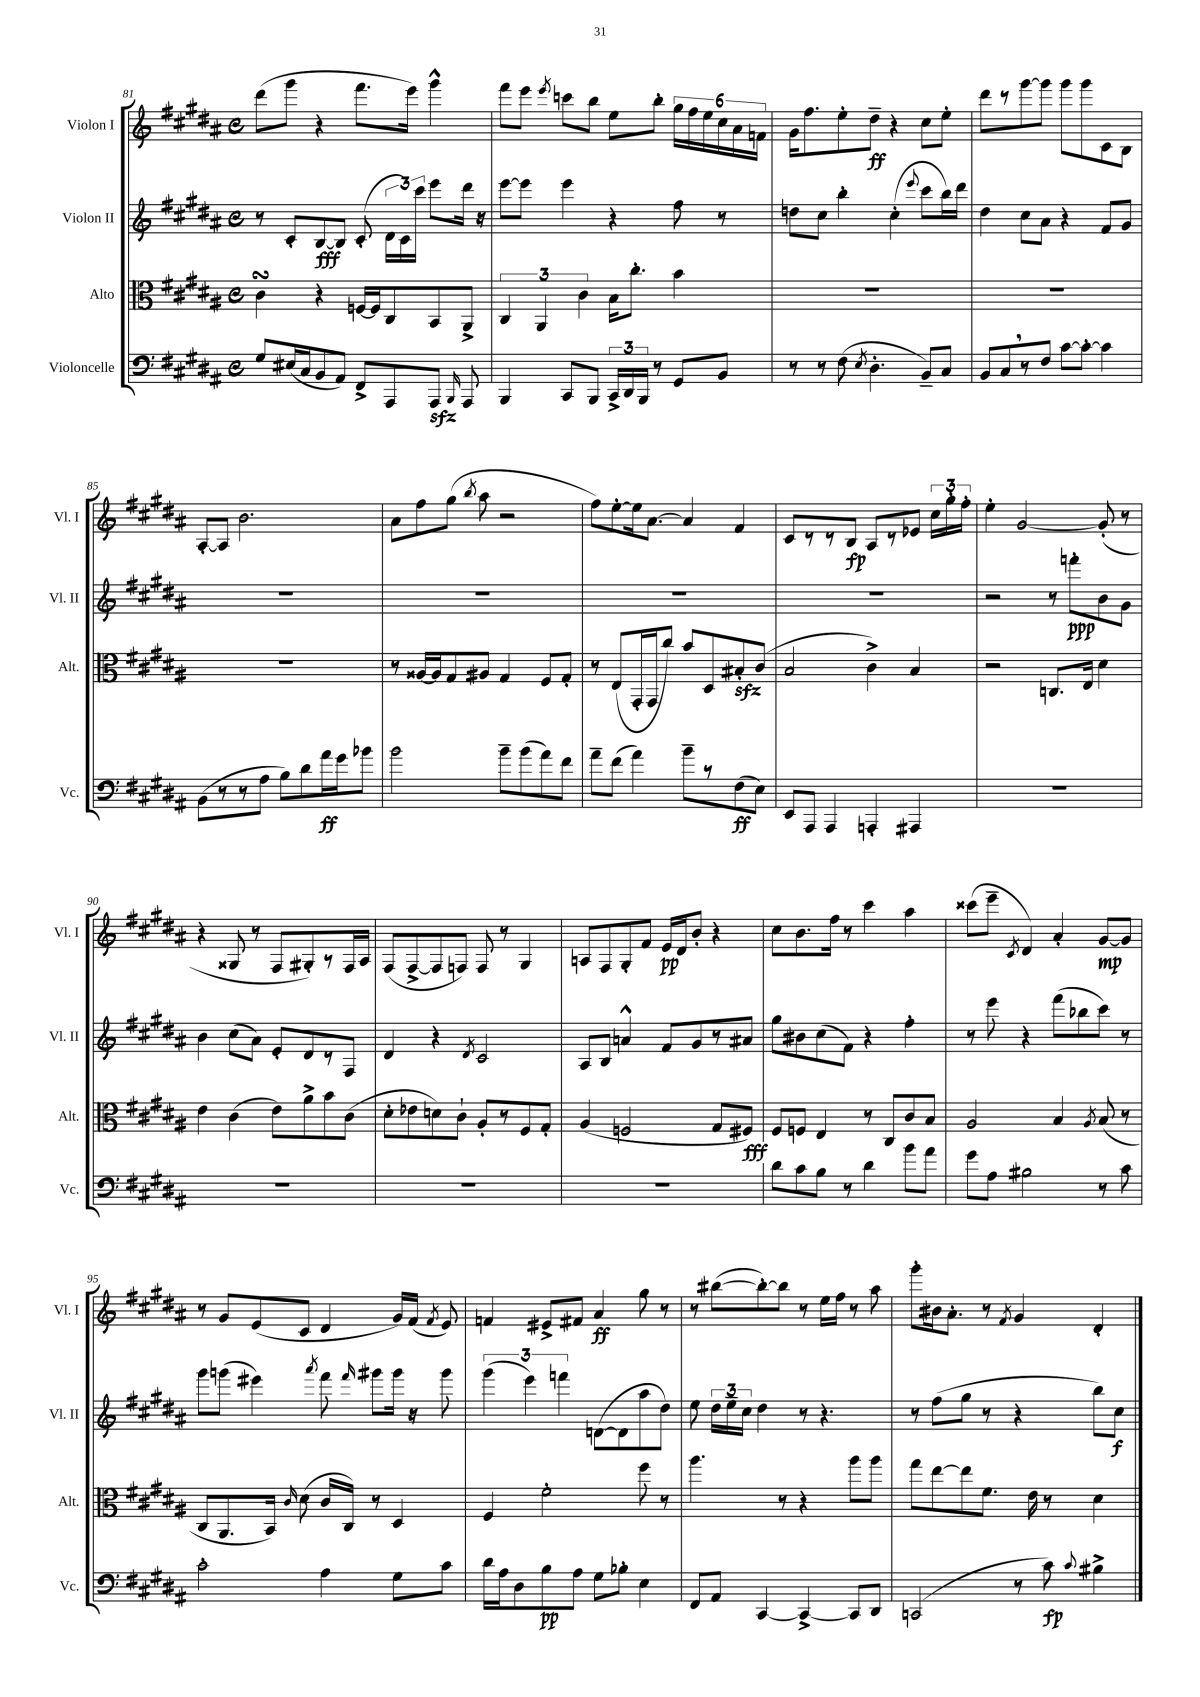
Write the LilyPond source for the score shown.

<<
\new StaffGroup <<
\new Staff = "s0" \with { instrumentName = "Violon I" shortInstrumentName = "Vl. I" } {
    \clef treble \key b \major \defaultTimeSignature \time 4/4
    \autoBeamOff dis'''8[( gis'''8] r4 fis'''8.[ e'''16]) gis'''4-^ |
    fis'''8[ e'''8] \acciaccatura { e'''8 } c'''8[ b''8] e''8[ b''8]-. \tuplet 6/4 { gis''16[ fis''16 e''16 cis''16 ais'16 f'16] } |
    gis'16[ fis''8. e''8-. dis''8]--\ff r4 cis''8[ e''8]-. |
    dis'''8[ r8 gis'''8~ gis'''8] gis'''8[ gis'''8 cis'8 b8] |
    ais8[~-. ais8] b'2. |
    ais'8[ fis''8 gis''8]( \acciaccatura { b''8 } ais''8 r2 |
    fis''8[) e''8~-. e''16 ais'8.]~ ais'4 fis'4 |
    cis'8[ r8 r8 b8]\fp ais8[ r8 ees'8] \tuplet 3/2 { cis''16[ gis''16-. fis''16]-. } |
    e''4-. gis'2~ gis'8-.( r8 |
    r4 gisis8 r8 fis8[ gis8-.) r8 fis16 ais16] |
    fis8[( fis8~-> fis8 f8]) f8 r8 gis4 |
    a8[ fis8 gis8-. fis'8] e'16[\pp dis'16 b'8]-. r4 |
    cis''8[ b'8. fis''16] r8 cis'''4 ais''4 |
    cisis'''8[( e'''8]-- \acciaccatura { cis'8 } dis'4) ais'4-. gis'8[~\mp gis'8] |
    r8 gis'8[ e'8( cis'8] dis'4 gis'16[) fis'16]( \acciaccatura { fis'8 } e'8) |
    f'4 eis'8[-> fis'8] ais'4\ff gis''8 r8 |
    r8 bis''8[~( bis''8~-.) bis''8] r8 e''16[ fis''16] r8 ais''8 |
    gis'''8[-. bis'16 ais'8.]-. r8 \acciaccatura { fis'8 } gis'4 dis'4-. \bar "|." |
}
\new Staff = "s1" \with { instrumentName = "Violon II" shortInstrumentName = "Vl. II" } {
    \clef treble \key b \major \defaultTimeSignature \time 4/4
    \autoBeamOff r8 cis'8[-. b8~\fff b8] cis'8-.( \tuplet 3/2 { dis'16[ cis'16) cis'''16] } e'''8[ dis'''16] r16 |
    e'''8[~ e'''8] e'''4 r4 fis''8 r8 |
    d''8[ cis''8] b''4-. cis''4-.( \appoggiatura { e'''8 } cis'''8[ b''16) dis'''16] |
    dis''4 cis''8[ ais'8] r4 fis'8[ gis'8] |
    R1 |
    R1 |
    R1 |
    R1 |
    r2 r8 f'''8[-.\ppp b'8 gis'8] |
    b'4 cis''8[( ais'8]) e'8[-. dis'8 r8 fis8] |
    dis'4 r4 \acciaccatura { dis'8 } cis'2 |
    ais8[ b8] a'4-^ fis'8[ gis'8 r8 ais'8] |
    gis''8[ bis'8 cis''8( fis'8]) r4 fis''4-. |
    r8 e'''8 r4 fis'''8[( bes''8 cis'''8]) r8 |
    gis'''8[ g'''8]( eis'''4) \acciaccatura { ais'''8 } fis'''8 \grace { fis'''16 } gis'''8[ gis'''16] r16 gis'''8 |
    \tuplet 3/2 { gis'''4( e'''4) f'''4 } d'8[~( d'8 ais''8 dis''8]) |
    e''8 \tuplet 3/2 { dis''16[ e''16-- cis''16] } dis''4 r8 r4. |
    r8 fis''8[( gis''8] r8 r4 b''8[) cis''8]\f \bar "|." |
}
\new Staff = "s2" \with { instrumentName = "Alto" shortInstrumentName = "Alt." } {
    \clef alto \key b \major \defaultTimeSignature \time 4/4
    \autoBeamOff cis'4\turn r4 f16[~ f16 cis8 b,8 ais,8]-> |
    \tuplet 3/2 { cis4 ais,4 cis'4 } b16[ cis''8.]-. b'4 |
    R1 |
    R1 |
    R1 |
    r8 aisis16[~ aisis16 gis8 ais8] gis4 fis8[ gis8]-. |
    r8 e8[( gis,16-. gis,16 cis''8]) b'8[ dis8 bis8-.\sfz cis'8]( |
    b2 cis'4->) b4 |
    r2 c8.[ e16] dis'4 |
    e'4 cis'4( e'8[) ais'8-> b'8 cis'8]( |
    dis'8[-. ees'8 d'8) cis'8]-! ais8[-. r8 fis8 gis8]-. |
    ais4( f2 gis8[ fis8]\fff) |
    fis8[ f8] e4 r8 cis8[ cis'8 b8] |
    ais2 b4 \acciaccatura { ais8 } b8( r8 |
    cis8[ ais,8. b,16]) \grace { cis'16 } dis'8( cis'16[ cis16]) r8 dis4 |
    fis4 fis'2-. fis''8 r8 |
    ais''4. r8 r4 ais''8[ ais''8] |
    gis''8[ e''8~ e''8 fis'8.] e'16 r8 dis'4 \bar "|." |
}
\new Staff = "s3" \with { instrumentName = "Violoncelle" shortInstrumentName = "Vc." } {
    \clef bass \key b \major \defaultTimeSignature \time 4/4
    \autoBeamOff gis8[ eis16( cis16 b,8 ais,8]) fis,8[-> ais,,8 ais,,8]\sfz \grace { b,,16 } ais,,8 |
    b,,4 cis,8[ b,,8] \tuplet 3/2 { cis,16[-> dis,16 b,,16] } r8 gis,8[ b,8] |
    r8 r8 fis8( \acciaccatura { e8 } dis4.-. b,8[--) cis8] |
    b,8[ cis8 \breathe r8 fis8] cis'8[~ cis'8]~-. cis'4 |
    b,8[( r8 r8 ais8] b8[) dis'8 ais'16\ff gis'16 bes'8] |
    b'2 b'8[-- b'8( ais'8) fis'8] |
    ais'8[-- fis'8]( ais'4) b'8[-- r8 fis8\ff( e8]) |
    e,8[ ais,,8] ais,,4 a,,4-. ais,,4 |
    R1 |
    R1 |
    R1 |
    R1 |
    dis'8[ cis'8 b8] r8 dis'4 b'8[ ais'8] |
    gis'8[ ais8] bis2 r8 cis'8 |
    cis'2-. ais4 gis8[ cis'8] |
    dis'16[ ais16 dis8 b8\pp ais8] gis8[ bes8]-. e4 |
    fis,8[ ais,8] cis,4~ cis,4~-> cis,8[ dis,8] |
    c,2( r8 cis'8\fp) \appoggiatura { cis'8 } bis4-> \bar "|." |
}
>>
>>
\layout { \context { \Score currentBarNumber = #81 } }
